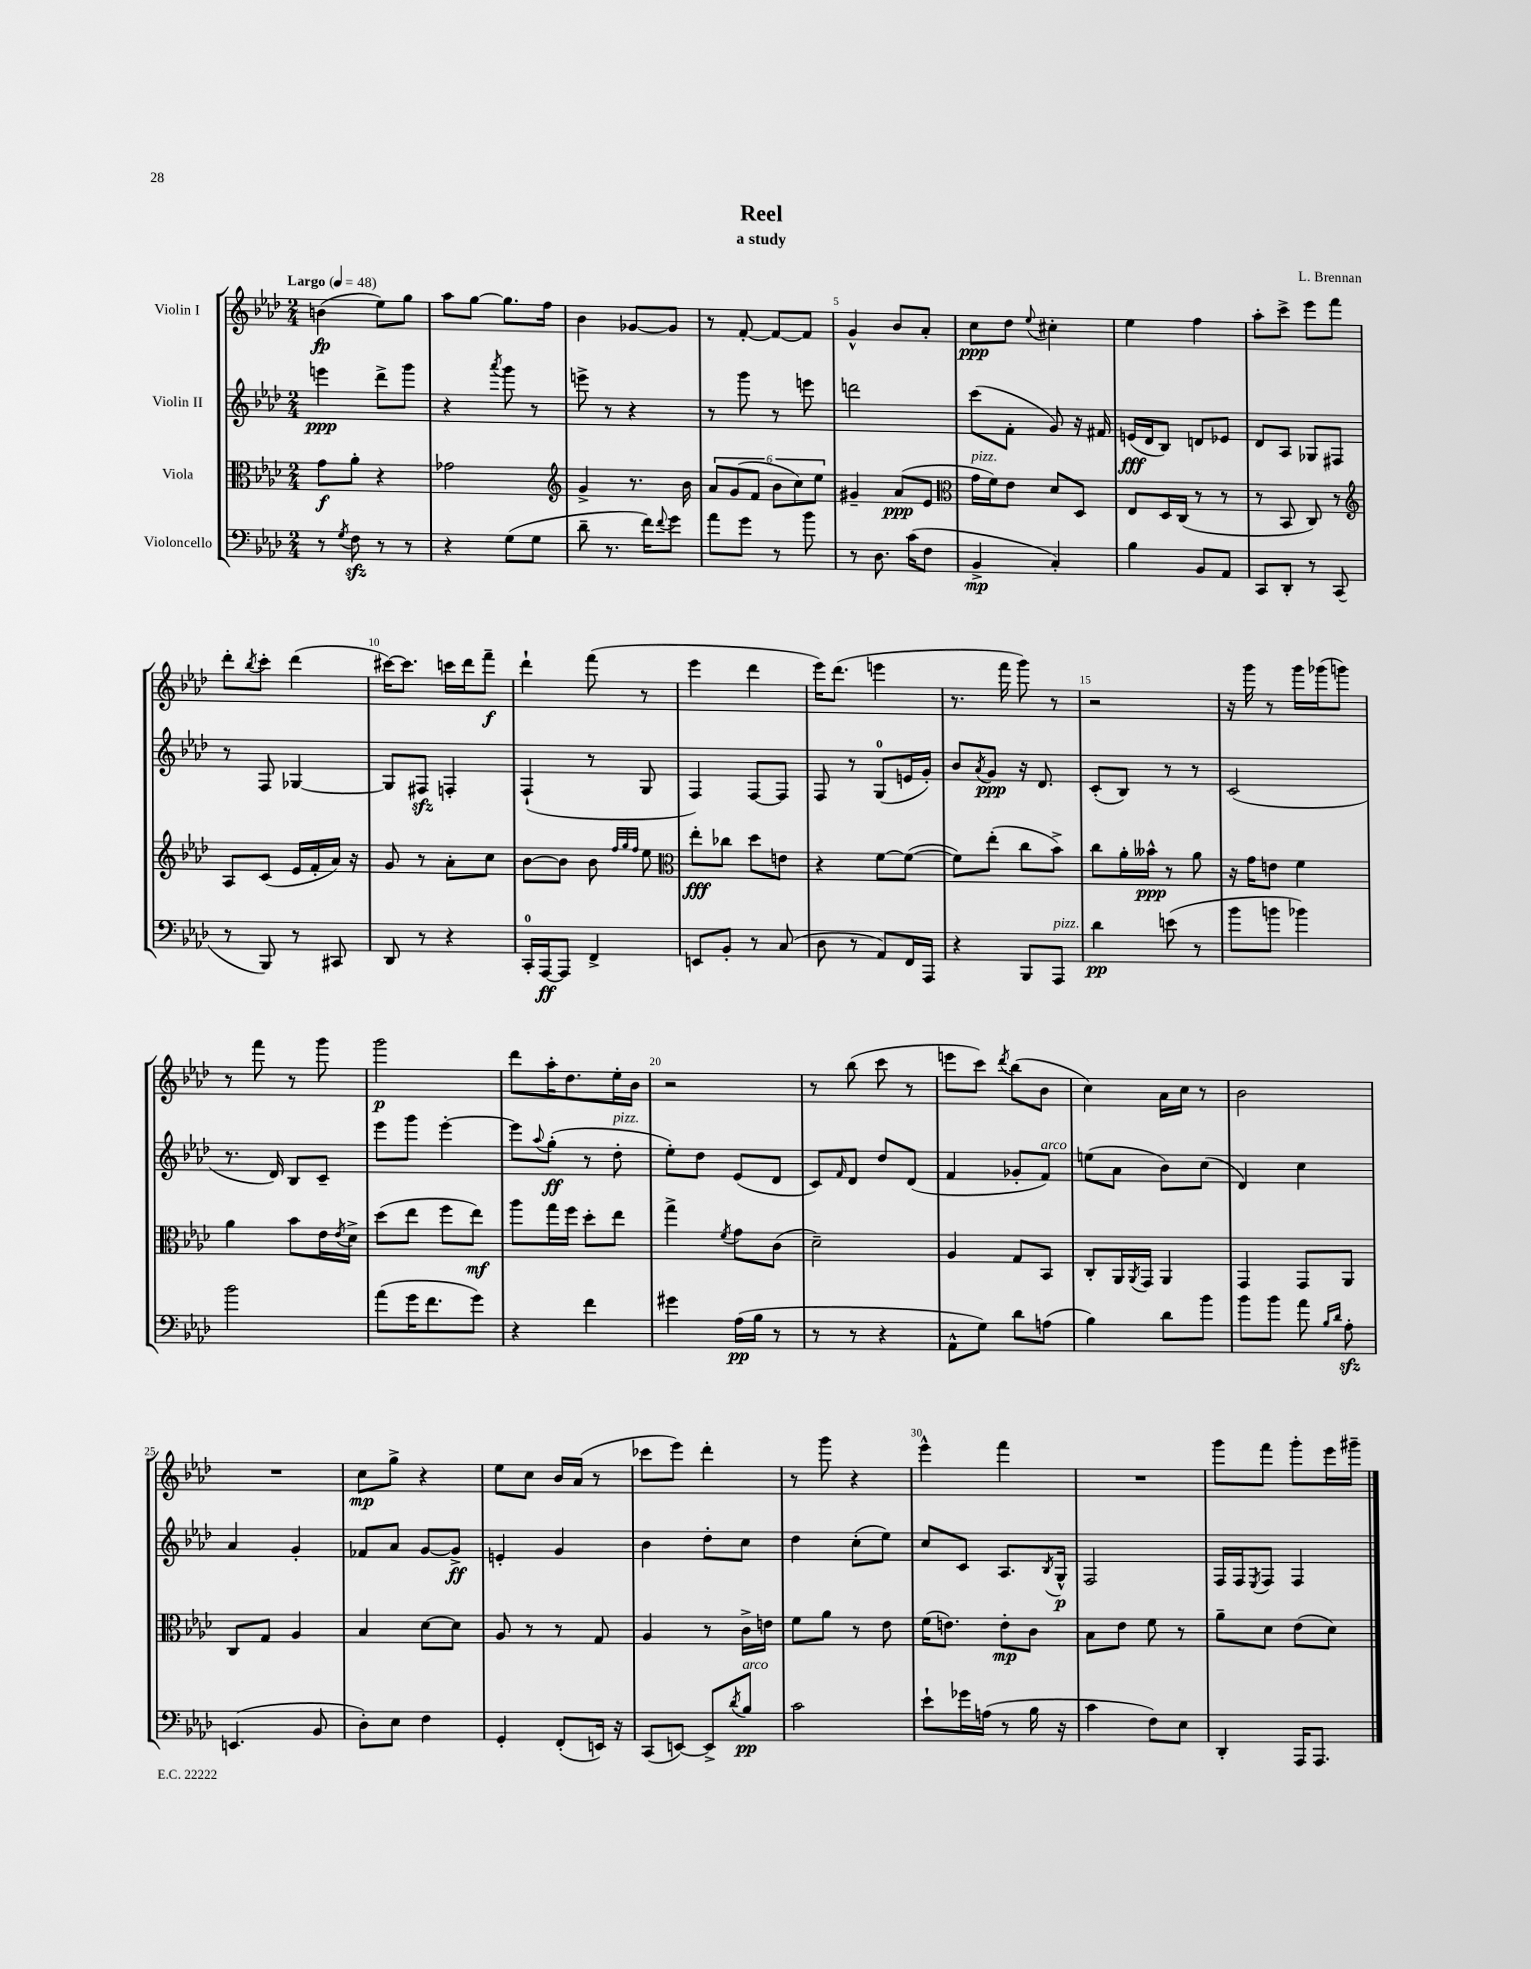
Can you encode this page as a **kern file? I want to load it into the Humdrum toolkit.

**kern	**kern	**kern	**kern
*staff4	*staff3	*staff2	*staff1
*clefF4	*clefC3	*clefG2	*clefG2
*k[b-e-a-d-]	*k[b-e-a-d-]	*k[b-e-a-d-]	*k[b-e-a-d-]
*M2/4	*M2/4	*M2/4	*M2/4
*MM48	*MM48	*MM48	*MM48
8r	8g\L	4eee\	(4b\
8qG/	.	.	.
8F\	8a-'\J	.	.
8r	4r	8ddd-^\L	8ee-\L)
8r	.	8ggg\J	8gg\J
=	=	=	=
4r	2g-\	4r	8aa-\L
.	.	.	[8gg\J
.	.	8qaaa-/	.
(8G\L	.	8ggg\	8.gg\]L
8G\J	.	8r	.
.	.	.	16ff\Jk
=	=	=	=
*	*clefG2	*	*
8d-~\	4g^/	8eee^\	4b-\
8.r	.	8r	.
.	8.r	4r	[8g-/L
16f\LK)	.	.	.
8qqf/	.	.	.
8g\J	.	.	8g-/]J
.	16b-\	.	.
=	=	=	=
8a-\L	12a-/L	8r	8r
.	(12g/	.	.
8g\J	.	8ggg\	[8f'/
.	12f/J	.	.
8r	12b-\L	8r	8f/_L
.	12cc\)	.	.
8b-\	.	8eee\	8f/]J
.	12ee-\J	.	.
=	=	=	=
8r	4g#~/	2ddd\	4g^^/
8.D-\	.	.	.
.	(8a-/L	.	8b-/L
(16c\LK	.	.	.
8F\J	8e-/J	.	8a-'/J
=	=	=	=
*	*clefC3	*	*
4BB-^/	16g\LL	(8ccc\L	8cc\L
.	16f\J)	.	.
.	8e-\J	8f'\J	8dd-\J
.	.	.	8qqee-/
4C'/)	8d-/L	8g/)	4cc#'\
.	8D-/J	16r	.
.	.	16f#/	.
=	=	=	=
4B-\	8E-/L	(16e/LL	4ee-\
.	.	16d-/J	.
.	16D-/L	8B-/J)	.
.	(16C/JJ	.	.
8BB-/L	8r	8d/L	4ff\
8AA-/J	8r	8e-/J	.
=	=	=	=
8CC/L	8r	8d-/L	8aa-'\L
8DD-'/J	8BB-/	8A-/J	8ccc^\J
8r	8C/)	8G-/L	8eee-\L
(8CC/	8r	8F#/J	8fff\J
=	=	=	=
*	*clefG2	*	*
8r	8A-/L	8r	8ddd-'\L
.	.	.	8qbb-/
8BBB-/)	(8c/J	8F/	8ccc'\J
8r	16e-/LL	[4G-/	(4ddd-\
.	16f'/	.	.
8CC#/	16a-/JJ)	.	.
.	16r	.	.
=	=	=	=
8DD-/	8g/	8G-/]L	[16ccc#\LK)
.	.	.	8.ccc#\]J
8r	8r	8F#/J	.
4r	8a-'\L	4F'/	16ccc\LL
.	.	.	16ddd-\J
.	8cc\J	.	8fff~\J
=	=	=	=
16CC'/LL	[8b-\L	(4F`/	4ddd-`\
[16AAA-/J	.	.	.
8AAA-/]J	8b-\]J	.	.
4FF^/	8b-\	8r	(8fff\
.	32qqff/LLL	.	.
.	32qqgg/	.	.
.	32qqff/JJJ	.	.
.	8ee-\	8G/	8r
=	=	=	=
*	*clefC3	*	*
8EE/L	8ee-'\L	4F/)	4eee-\
8BB-'/J	8cc-\J	.	.
8r	8dd-\L	[8F/L	4ddd-\
(8C/	8e\J	8F/]J	.
=	=	=	=
8D-\	4r	8F/	16eee-\LK)
.	.	.	(8.ddd-\J
8r	.	8r	.
8AA-/L)	[8f\L	(8G/L	4eee\
16FF/L	(8f\_J	16e/L	.
16AAA-/JJ	.	16g'/JJ)	.
=	=	=	=
4r	8f\]L)	8b-/L	8.r
.	.	8qa-/	.
.	(8ee-'\J	8g/J	.
.	.	.	16fff\
8BBB-/L	8cc\L	16r	8ggg\)
.	.	8.d-/	.
8AAA-/J	8b-^\J)	.	8r
=	=	=	=
4d-\	8cc\L	(8c'/L	2r
.	16a-'\L	8B-/J)	.
.	16b--^^\JJ	.	.
(8e\	8r	8r	.
8r	8a-\	8r	.
=	=	=	=
8b-\L	16r	(2c/	16r
.	16g\LK	.	16ggg\
8b\J	8e\J	.	8r
4b-\)	4f\	.	16ggg\LL
.	.	.	(16ggg-\J
.	.	.	8ggg\J)
=	=	=	=
2b-\	4a-\	8.r	8r
.	.	.	8fff\
.	.	16d-/)	.
.	8b-\L	8B-/L	8r
.	16e-\L	8c~/J	8ggg\
.	8qe-/	.	.
.	16d-^\JJ	.	.
=	=	=	=
(8a-\L	(8dd-\L	8eee-\L	2ggg\
16g\K	8ee-\J	8ggg\J	.
8.f\	.	.	.
.	8ff\L	[4eee-'\	.
8g\J)	8ee-\J)	.	.
=	=	=	=
4r	8aa-\L	8eee-\]L	8ddd-\L
.	.	8qqaa-/	.
.	16gg\L	(8gg'\J	16aa-'\K
.	16ff\JJ	.	8.dd-\
4f\	8dd-'\L	8r	.
.	8ee-\J	8dd-'\	16ee-'\L
.	.	.	16b-\JJ
=	=	=	=
4g#\	4gg^\	8ee-'\L)	2r
.	.	8dd-\J	.
.	8qf/	.	.
(16A-\LL	8g\L	(8e-/L	.
16B-\JJ	.	.	.
8r	(8c\J	8d-/J	.
=	=	=	=
8r	2d-~\)	8c/L)	8r
.	.	16qqf/	.
8r	.	8d-/J	(8bb-\
4r	.	8dd-/L	8ccc\
.	.	(8d-/J	8r
=	=	=	=
8AA-^^\L	4A-/	4f/	8eee\L
8G\J)	.	.	8ccc\J)
.	.	.	8qddd-/
8d-\L	8G/L	8g-'/L	(8bb-\L
(8A\J	8BB-/J	8f/J)	8b-\J
=	=	=	=
4B-\)	8C'/L	(8ee\L	4cc\)
.	16AA-/L	8a-\J	.
.	8qAA-/	.	.
.	16GG/JJ	.	.
8d-\L	4AA-/	8b-\L)	16a-\LL
.	.	.	16cc\JJ
8b-\J	.	(8cc\J	8r
=	=	=	=
8b-\L	4GG/	4d-/)	2b-\
8b-\J	.	.	.
8a-\	8GG/L	4cc\	.
16qqB-/LL	.	.	.
16qqd-/JJ	.	.	.
8A-'\	8AA-/J	.	.
=	=	=	=
(4.EE/	8C/L	4a-/	2r
.	8G/J	.	.
.	4A-/	4g'/	.
8BB-/	.	.	.
=	=	=	=
8D-'\L)	4B-/	8f-/L	8cc\L
8E-\J	.	8a-/J	8gg^\J
4F\	[8d-\L	[8g/L	4r
.	8d-\]J	8g^/]J	.
=	=	=	=
4GG'/	8A-/	4e'/	8ee-\L
.	8r	.	8cc\J
(8FF'/L	8r	4g/	16b-/LL
.	.	.	(16a-/JJ
16EE/Jk)	8G/	.	8r
16r	.	.	.
=	=	=	=
(8CC/L	4A-/	4b-\	8ccc-\L
[8EE/J)	.	.	8eee-\J)
8EE^/]L	8r	8dd-'\L	4ddd-'\
8qd-/	.	.	.
8B-/J	16c^\LL	8cc\J	.
.	16e\JJ	.	.
=	=	=	=
2c\	8f\L	4dd-\	8r
.	8a-\J	.	8ggg\
.	8r	(8cc'\L	4r
.	8e-\	8ee-\J)	.
=	=	=	=
8e-`\L	(16f\LK	8cc/L	4eee-^^\
.	8.e\J)	.	.
16g-\L	.	8c/J	.
(16A\JJ	.	.	.
8r	8e'\L	8.A-/L	4fff\
16B-\	8c\J	.	.
.	.	8qB-/	.
16r	.	16G^^/Jk	.
=	=	=	=
4c\	8B-\L	2F/	2r
.	8e-\J	.	.
8F\L)	8f\	.	.
8E-\J	8r	.	.
=	=	=	=
4DD-'/	8a-~\L	16F/LL	8ggg\L
.	.	16F/J	.
.	.	8qE-/	.
.	8d-\J	8F/J	8fff\J
16AAA-/LK	(8e-\L	4F/	8ggg'\L
8.AAA-/J	.	.	.
.	8d-\J)	.	16eee-\L
.	.	.	16ggg#~\JJ
==	==	==	==
*-	*-	*-	*-
